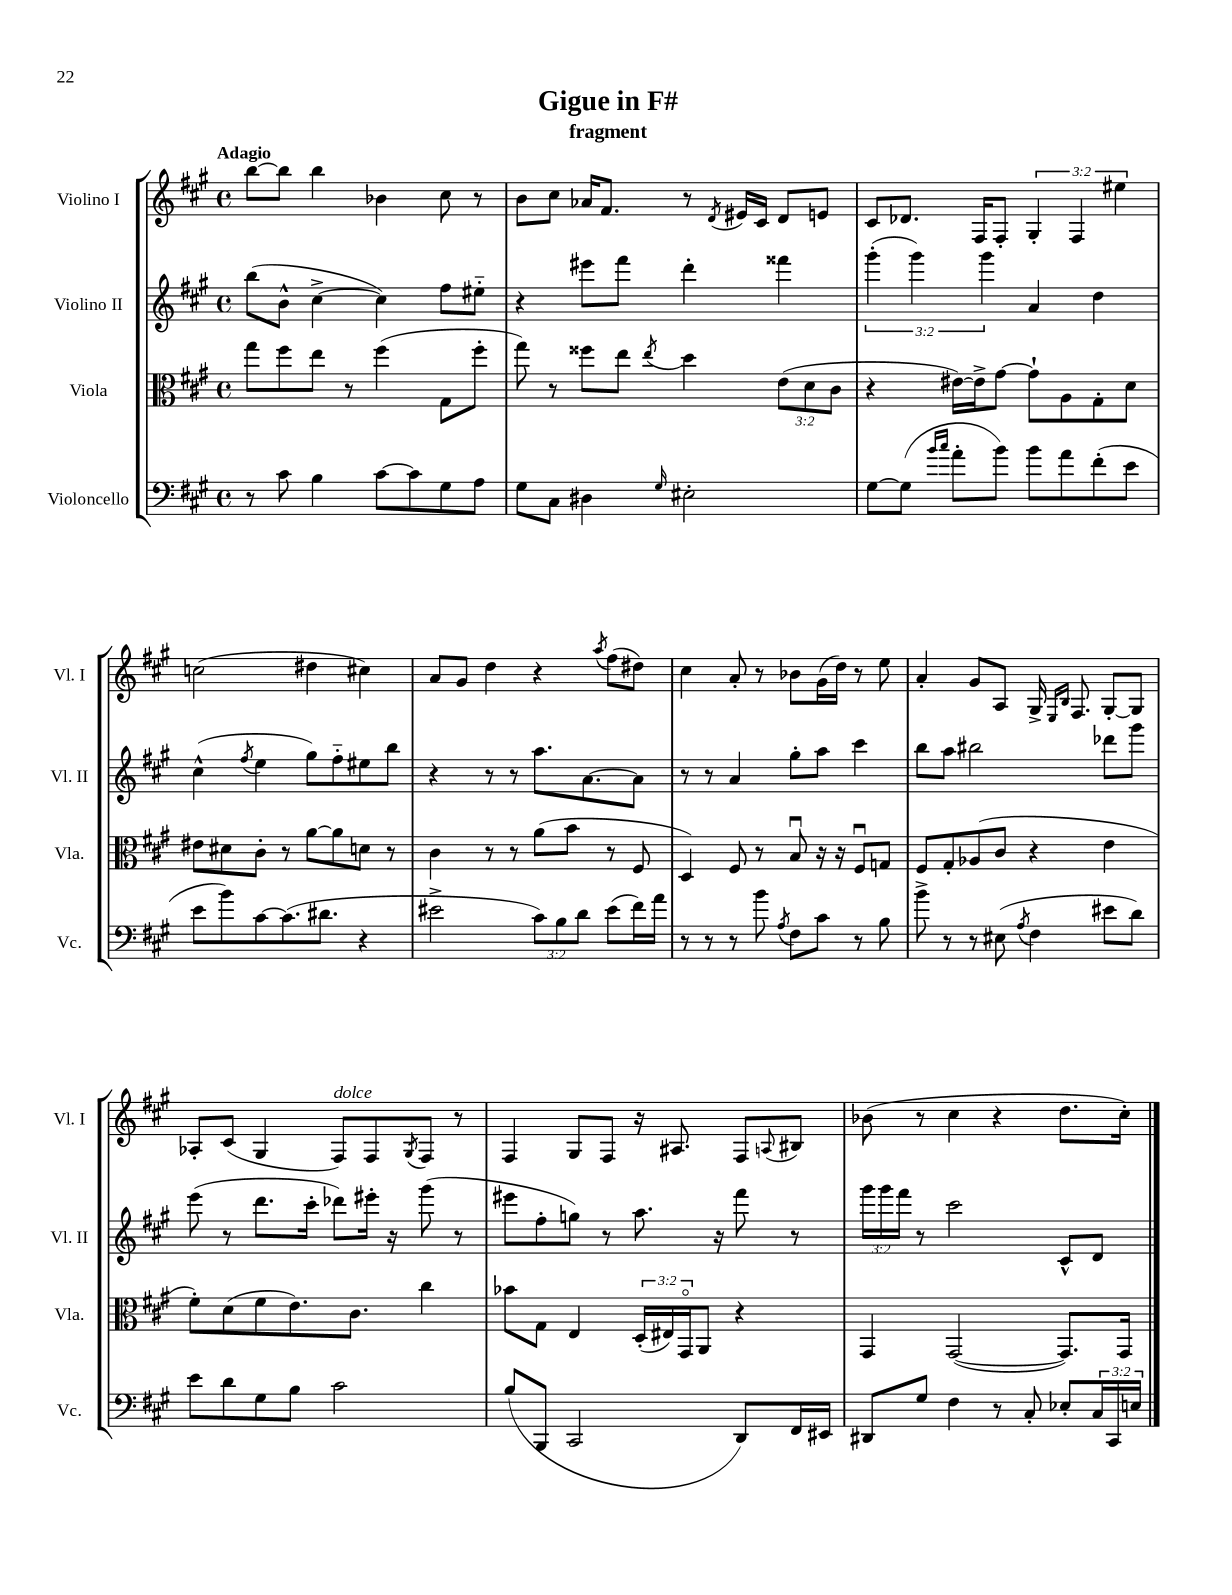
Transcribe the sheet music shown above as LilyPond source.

\header { title = "Gigue in F#" subtitle = "fragment" }
<<
\new StaffGroup <<
\new Staff = "s0" \with { instrumentName = "Violino I" shortInstrumentName = "Vl. I" } {
    \clef treble \key a \major \defaultTimeSignature \time 4/4 \override Staff.TupletNumber.text = #tuplet-number::calc-fraction-text \tempo "Adagio"
    b''8~ b''8 b''4 bes'4 cis''8 r8 |
    b'8 cis''8 aes'16 fis'8. r8 \acciaccatura { d'8 } eis'16 cis'16 d'8 e'8 |
    cis'8 des'8. fis16 fis8-. \tuplet 3/2 { gis4-. fis4 eis''4 } |
    c''2( dis''4 cis''4) |
    a'8 gis'8 d''4 r4 \acciaccatura { a''8 } fis''8( dis''8) |
    cis''4 a'8-. r8 bes'8 gis'16( d''16) r8 e''8 |
    a'4-. gis'8 a8 gis16-> \grace { e16 b16 } fis8. gis8~-. gis8 |
    aes8-. cis'8( gis4 fis8^\markup { \italic "dolce" }) fis8 \acciaccatura { gis8 } fis8 r8 |
    fis4 gis8 fis8 r16 ais8. fis8 \appoggiatura { a8 } bis8 |
    bes'8( r8 cis''4 r4 d''8. cis''16-.) \bar "|." |
}
\new Staff = "s1" \with { instrumentName = "Violino II" shortInstrumentName = "Vl. II" } {
    \clef treble \key a \major \defaultTimeSignature \time 4/4 \override Staff.TupletNumber.text = #tuplet-number::calc-fraction-text
    b''8( b'8-^ cis''4~-> cis''4) fis''8 eis''8-_ |
    r4 eis'''8 fis'''8 d'''4-. fisis'''4 |
    \tuplet 3/2 { gis'''4-.( gis'''4) gis'''4 } a'4 d''4 |
    cis''4-^( \acciaccatura { fis''8 } e''4 gis''8) fis''8-_ eis''8 b''8 |
    r4 r8 r8 a''8. a'8.~ a'8 |
    r8 r8 a'4 gis''8-. a''8 cis'''4 |
    b''8 a''8 bis''2 des'''8 gis'''8 |
    e'''8( r8 d'''8. cis'''16-. des'''8) eis'''16-. r16 gis'''8( r8 |
    eis'''8 fis''8-. g''8) r8 a''8. r16 fis'''8 r8 |
    \tuplet 3/2 { gis'''16 gis'''16 fis'''16 } r8 cis'''2 cis'8-^ d'8 \bar "|." |
}
\new Staff = "s2" \with { instrumentName = "Viola" shortInstrumentName = "Vla." } {
    \clef alto \key a \major \defaultTimeSignature \time 4/4 \override Staff.TupletNumber.text = #tuplet-number::calc-fraction-text
    gis''8 fis''8 e''8 r8 fis''4( gis8 fis''8-. |
    gis''8) r8 fisis''8 e''8 \acciaccatura { e''8 } d''4 \tuplet 3/2 { e'8( d'8 cis'8 } |
    r4 eis'16~) eis'16-> gis'8~ gis'8-! a8 gis8-. d'8 |
    eis'8 dis'8 cis'8-. r8 a'8~ a'8 d'8 r8 |
    cis'4 r8 r8 a'8( b'8 r8 fis8 |
    d4) fis8 r8 b8\downbow r16 r16 fis8\downbow g8 |
    fis8 gis8-. aes8( cis'8 r4 e'4 |
    fis'8-.) d'8( fis'8 e'8.) cis'8. cis''4 |
    bes'8 gis8 e4 \tuplet 3/2 { d16-.( eis16) gis,16\flageolet } a,8 r4 |
    gis,4 gis,2~( gis,8.) gis,16 \bar "|." |
}
\new Staff = "s3" \with { instrumentName = "Violoncello" shortInstrumentName = "Vc." } {
    \clef bass \key a \major \defaultTimeSignature \time 4/4 \override Staff.TupletNumber.text = #tuplet-number::calc-fraction-text
    r8 cis'8 b4 cis'8~ cis'8 gis8 a8 |
    gis8 cis8 dis4 \grace { gis16 } eis2-. |
    gis8~ gis8( \grace { b'16 cis''16 } a'8-. b'8) b'8 a'8 fis'8-.( e'8 |
    e'8 b'8) cis'8~ cis'8.( dis'8. r4 |
    eis'2-> \tuplet 3/2 { cis'8) b8 d'8 } eis'8( fis'16) a'16 |
    r8 r8 r8 b'8 \acciaccatura { a8 } fis8 cis'8 r8 b8 |
    b'8-> r8 r8 eis8( \acciaccatura { a8 } fis4 eis'8 d'8) |
    e'8 d'8 gis8 b8 cis'2 |
    b8( b,,8 cis,2 d,8) fis,16 eis,16 |
    dis,8 gis8 fis4 r8 cis8-. ees8-. \tuplet 3/2 { cis16 cis,16 e16 } \bar "|." |
}
>>
>>
\layout { \context { \Score \remove "Bar_number_engraver" } }
